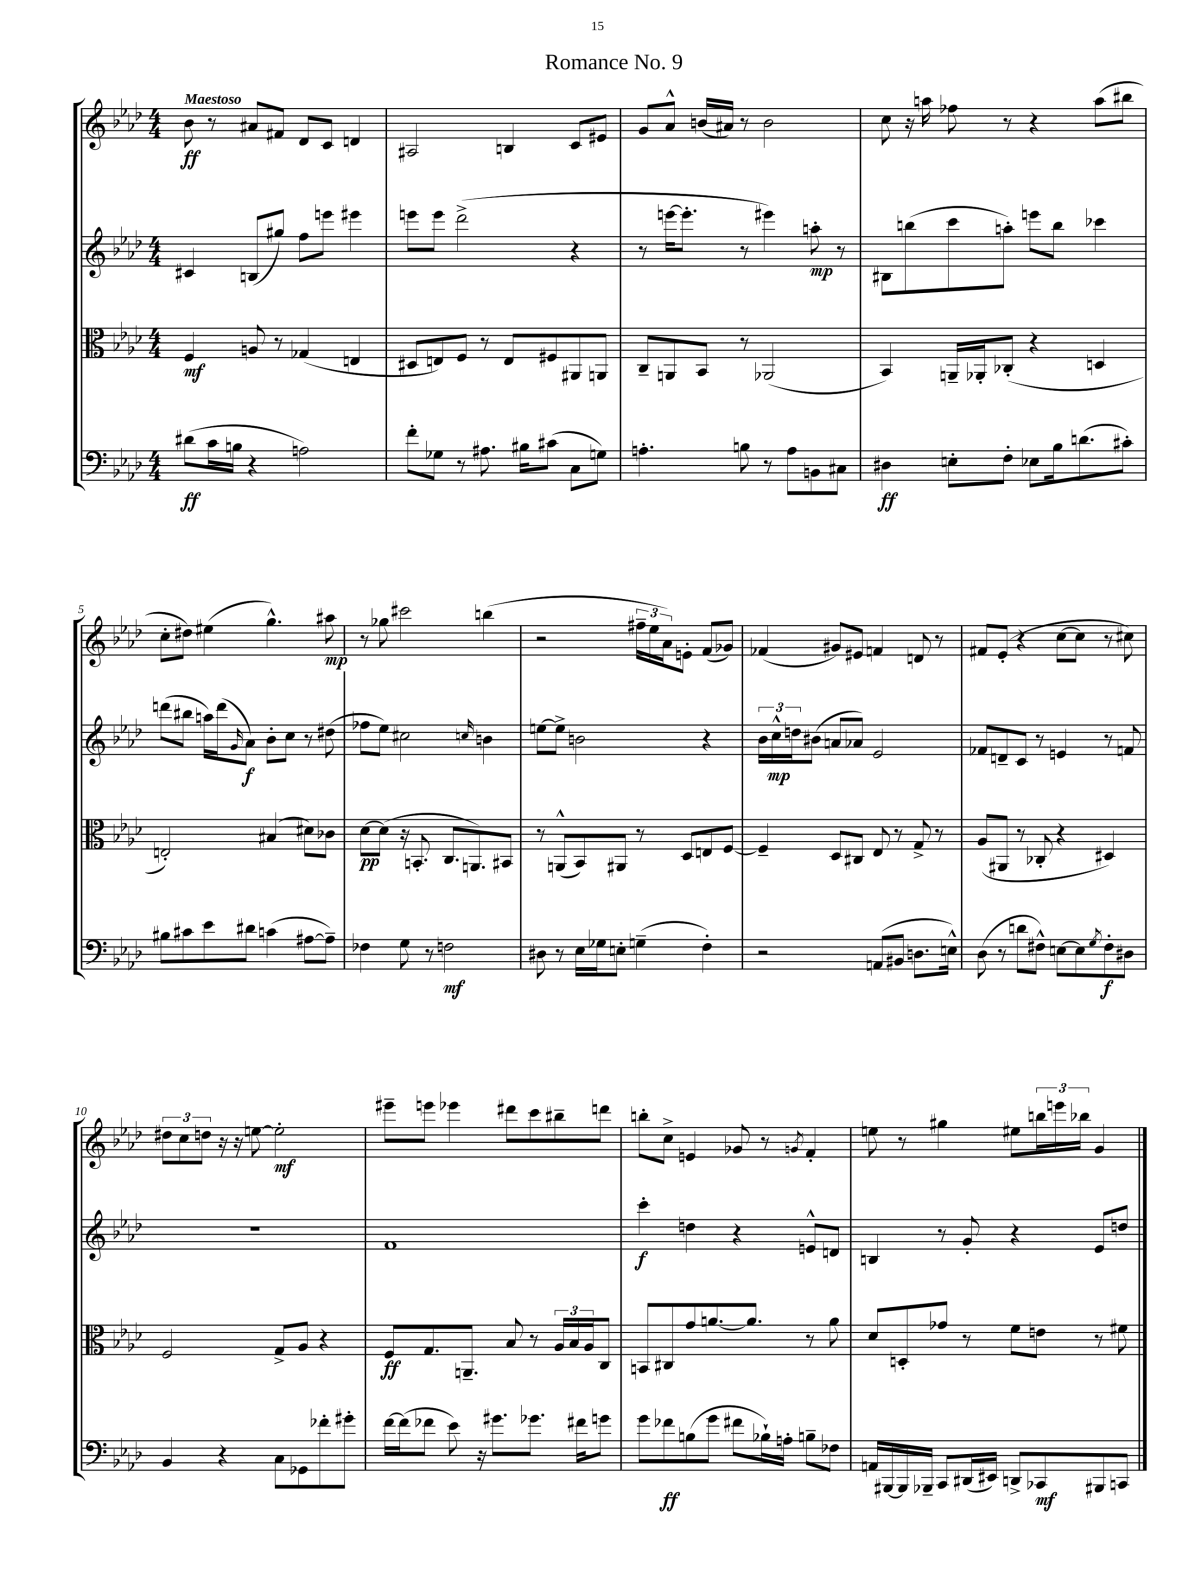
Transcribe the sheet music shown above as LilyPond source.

\header { title = "Romance No. 9" }
<<
\new StaffGroup <<
\new Staff = "s0" {
    \clef treble \key aes \major \numericTimeSignature \time 4/4 \tempo "Maestoso"
    bes'8\ff r8 ais'8 fis'8 des'8 c'8 d'4 |
    ais2 b4 c'8 eis'8 |
    g'8 aes'8-^ b'16( ais'16) r8 b'2 |
    c''8 r16 a''16 fes''8 r8 r4 a''8( bis''8 |
    c''8-. dis''8) eis''4( g''4.-^) ais''8\mp |
    r8 ges''8 cis'''2 b''4( |
    r2 \tuplet 3/2 { fis''16-- ees''16 aes'16) } e'8-. f'8( ges'8) |
    fes'4( gis'8) eis'8 f'4 d'8 r8 |
    fis'8 ees'8-.( r4 c''8~ c''8 r8 cis''8) |
    \tuplet 3/2 { dis''8 c''8 d''8 } r16 r16 e''8~ e''2-.\mf |
    eis'''8-- e'''8 ees'''4 dis'''8 c'''8 bis''8-- d'''8 |
    b''8-. c''8-> e'4 ges'8 r8 \acciaccatura { g'8 } f'4-. |
    e''8 r8 gis''4 eis''8 \tuplet 3/2 { b''16 e'''16 bes''16 } g'4 \bar "|." |
}
\new Staff = "s1" {
    \clef treble \key aes \major \numericTimeSignature \time 4/4
    cis'4 b8( gis''8) f''8 e'''8 eis'''4 |
    e'''8 e'''8 des'''2->( r4 |
    r8 e'''16~ e'''8.-. r8 eis'''4) a''8-.\mp r8 |
    bis8 b''8( c'''8 a''8-.) e'''8 b''8 ces'''4 |
    d'''8( bis''8 a''16) d'''16( \grace { g'16 } aes'8\f) bes'8-. c''8 r8 dis''8( |
    fes''8 ees''8) cis''2 \grace { c''16 } b'4 |
    e''8~ e''8-> b'2 r4 |
    \tuplet 3/2 { bes'16 c''16-^\mp d''16 } bis'8( a'8 aes'8) ees'2 |
    fes'8 d'8-- c'8 r8 e'4 r8 f'8 |
    R1 |
    f'1 |
    c'''4-.\f d''4 r4 e'8-^ d'8 |
    b4 r8 g'8-. r4 ees'8 d''8 \bar "|." |
}
\new Staff = "s2" {
    \clef alto \key aes \major \numericTimeSignature \time 4/4
    f4\mf a8 r8 ges4( e4 |
    dis8 e8) f8 r8 e8 fis8 ais,8 a,8 |
    c8-- a,8 bes,8 r8 aes,2( |
    bes,4) a,16-- aes,16-. ces8-.( r4 d4 |
    e2-.) bis4( dis'8) ces'8 |
    des'8~\pp des'8( r16 b,8.-. c8. a,8.) bis,8 |
    r8 a,8-^( bes,8) ais,8 r8 des8 e8 f8~ |
    f4-- des8 cis8 ees8 r8 g8-> r8 |
    aes8( ais,8 r8 ces8-. r4 dis4) |
    f2 g8-> aes8 r4 |
    f8\ff g8. a,8.-- bes8 r8 \tuplet 3/2 { aes16 bes16 aes16 } c8 |
    b,8 cis8 g'8 a'8.~ a'8. r8 a'8 |
    des'8 d8-. ges'8 r8 f'8 e'8 r8 fis'8 \bar "|." |
}
\new Staff = "s3" {
    \clef bass \key aes \major \numericTimeSignature \time 4/4
    dis'8\ff( c'16 b16 r4 a2) |
    f'8-. ges8 r8 ais8. bis16 cis'8( c8 g8) |
    a4.-. b8 r8 a8 b,8 cis8 |
    dis4\ff e8-. f8-. ees8 bes16 d'8.( cis'8-.) |
    bis8 cis'8 ees'8 dis'8 c'4( ais8~ ais8--) |
    fes4 g8 r8 f2\mf |
    dis8 r8 ees16 ges16 e8-. g4--( f4-.) |
    r2 a,8( bis,8 d8. e16-^) |
    des8( r8 d'8 fis8-^) e8~ e8 \acciaccatura { g8 } fis8-.\f dis8 |
    bes,4 r4 c8 ges,8 fes'8-. gis'8-. |
    f'16~ f'16( fes'8 ees'8) r16 gis'8. ges'8. fis'16 g'8 |
    g'8 fes'8\ff b8( g'8 fis'8 bes16-!) a16-. b8-- fes8 |
    a,16 bis,,16~ bis,,16 bes,,16-- c,8 dis,16( eis,16) d,8-> ces,8\mf bis,,8 c,8 \bar "|." |
}
>>
>>
